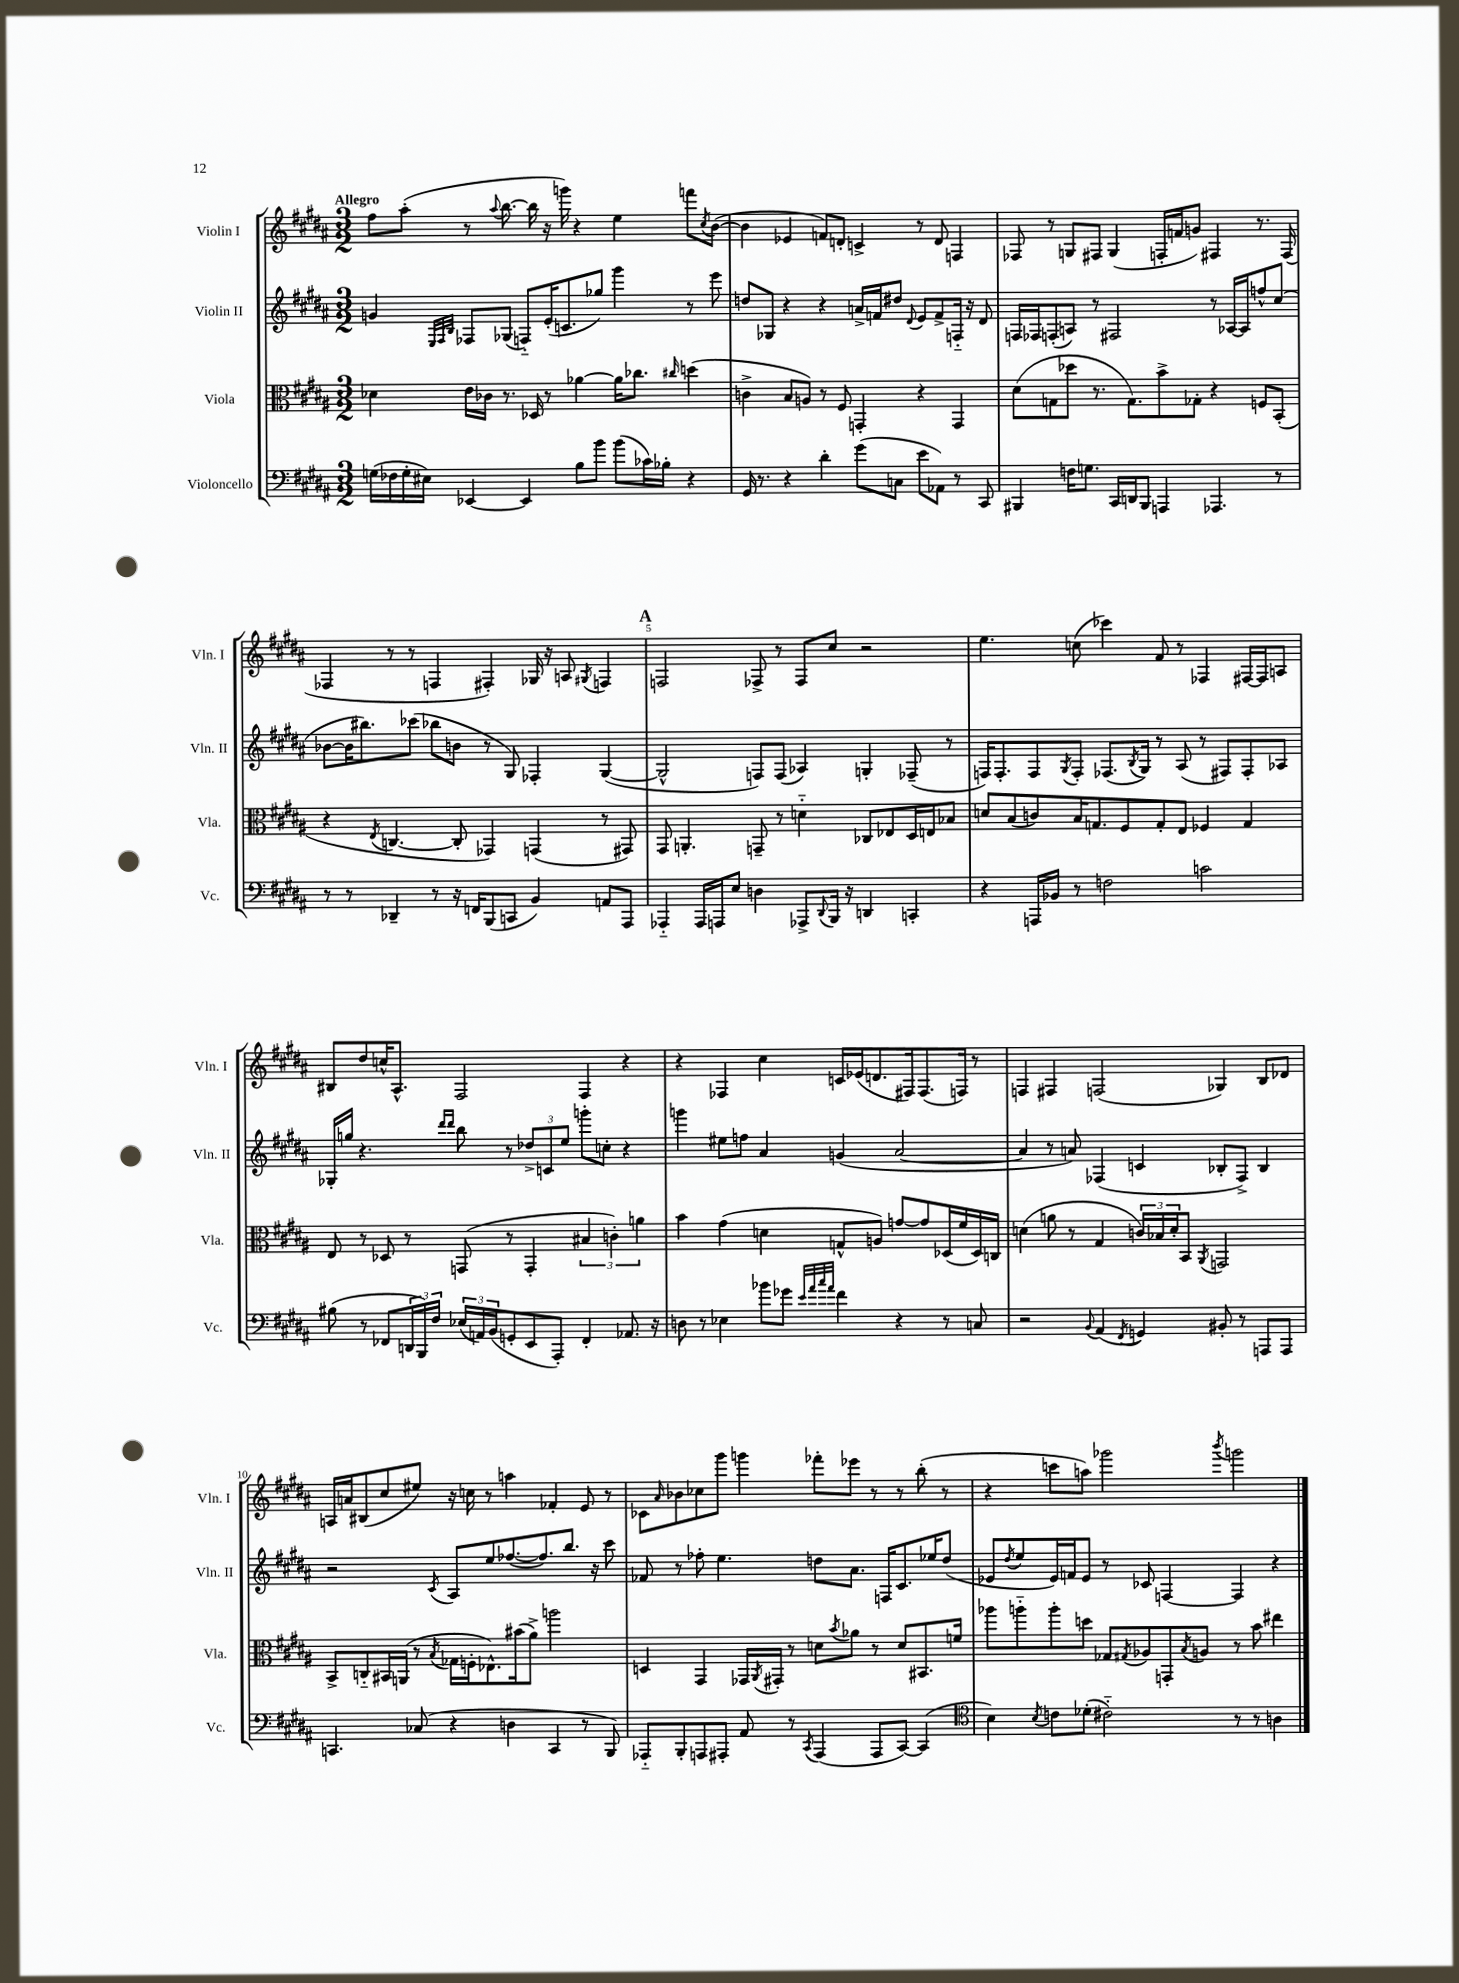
<<
\new StaffGroup <<
\new Staff = "s0" \with { instrumentName = "Violin I" shortInstrumentName = "Vln. I" } {
    \clef treble \key b \major \numericTimeSignature \time 3/2 \tempo "Allegro"
    fis''8 ais''8-.( r8 \appoggiatura { ais''8 } b''8.~ b''16 r16 g'''16) r4 e''4 f'''8 \acciaccatura { cis''8 } b'8~( |
    b'4 ees'4 f'8) d'8-. c'4-> r8 d'8 f4 |
    fes8 r8 g8 fis8 g4( f16-. f'16 g'8) fis4 r8. fis16( |
    fes4 r8 r8 f4 fis4-.) ges16 r16 a8 \acciaccatura { gis8 } f4 |
    \mark \markup { \bold "A" } f2 fes8-> r8 fes8 cis''8 r2 |
    e''4. c''8( ces'''4) fis'8 r8 fes4 fis16~ fis16 a8 |
    bis8 dis''8 c''16-^ ais8.-^ fis2 fis4 r4 |
    r4 fes4 cis''4 c'16 ees'16( d'8. fis16) fis8.( f16) r8 |
    f4 fis4 f2( ges4) b8 des'8 |
    a16 a'16 bis8( cis''8 eis''8) r16 c''16 r8 a''4 fes'4-. e'8 r8 |
    ces'8 \grace { ais'16 } bes'8 ces''8 gis'''8 g'''4 fes'''8-. ees'''8 r8 r8 b''8-.( r8 |
    r4 c'''8 a''8) ges'''2 \acciaccatura { b'''8 } g'''2 \bar "|." |
}
\new Staff = "s1" \with { instrumentName = "Violin II" shortInstrumentName = "Vln. II" } {
    \clef treble \key b \major \numericTimeSignature \time 3/2
    g'4 \grace { e32 fis32 b32 } fes8 ges8( f8-_) e'16-.( c'8. ges''8) gis'''4 r8 e'''8 |
    d''8 ges8 r4 r4 a'16-> f'16 dis''8 \appoggiatura { dis'8 } e'8 f'8-> f16-_ r16 dis'8 |
    f16 fes16 f8-.( a8) r8 fis2 r8 aes16~ aes16 f''8-^ cis''8( |
    bes'8~ bes'16 bis''8.) ces'''8( bes''8 b'8 r8 gis8) fes4-. gis4~( |
    \mark \markup { \bold "A" } gis2-^ f8) f8( aes4) g4-. fes8--( r8 |
    f16) f8.-. f8 \acciaccatura { gis8 } f8-. fes8.( \acciaccatura { b8 } gis16) r8 ais8( r8 fis8) fis8-. aes8 |
    ges16-. g''16 r4. \grace { dis'''16 dis'''16 } b''8 r8 \tuplet 3/2 { des''8-> c'8 e''8 } g'''8-. c''8-. r4 |
    g'''4 eis''8 f''8 ais'4 g'4( ais'2~ |
    ais'4 r8 a'8) fes4( c'4 bes8-. fes8->) bes4 |
    r2 \acciaccatura { cis'8 } ais8 e''8 fes''8.~( fes''8.) b''8. r16 cis'''8 |
    fes'8 r8 fes''8-. e''4. d''8 ais'8. f16 cis'8. ees''16 d''8( |
    ees'8 \acciaccatura { dis''8 } e''8 ees'16) f'16 ees'8 r8 ces'8 f4~ f4 r4 \bar "|." |
}
\new Staff = "s2" \with { instrumentName = "Viola" shortInstrumentName = "Vla." } {
    \clef alto \key b \major \numericTimeSignature \time 3/2
    des'4 e'16 ces'16 r8. des16 r8 aes'4~ aes'16 ces''8. \grace { cis''16 } d''4( |
    c'4-> b8 a8) r8 fis8 g,4-. r4 g,4 |
    dis'8( g8 des''8 r8. g8.) b'8-> ges8-. r4 f8 b,8-.( |
    r4 \acciaccatura { e8 } c4.~ c8-. ges,4) g,4( r8 gis,8) |
    \mark \markup { \bold "A" } gis,8 a,4.-. g,8-- r8 d'4-_ ces8 ees8 dis16 e16 bes8 |
    d'8 b8( c'8) b16 g8. fis8 g8-. e8 fes4 g4 |
    e8 r8 des8 r8 g,8( r8 g,4-. \tuplet 3/2 { bis4 c'4-.) a'4 } |
    b'4 gis'4( d'4 g8-^ a8) g'8~ g'8 des16( fis'16 des16) c16 |
    d'4( a'8 r8 gis4 \tuplet 3/2 { c'16) bes16 d'16-. } b,8 \acciaccatura { ais,8 } g,2 |
    b,8-> c8-_ bis,16 a,16( r8 \acciaccatura { b8 } ges16 f16-. ees8.-^) bis'16( ais'8->) a''2 |
    d4 gis,4 ges,16 \acciaccatura { ais,8 } gis,16-. r8 d'8 \acciaccatura { b'8 } aes'8 r8 d'8 bis,8. f'16 |
    aes''8 a''8-_ a''8-. d''8 ges8 \acciaccatura { gis8 } aes8 g,8-. \acciaccatura { b8 } a8 r8 b'8 eis''4 \bar "|." |
}
\new Staff = "s3" \with { instrumentName = "Violoncello" shortInstrumentName = "Vc." } {
    \clef bass \key b \major \numericTimeSignature \time 3/2
    g16( fes16 g16-. eis16) ees,4~ ees,4 b8 b'8 b'8( ces'16) bes16-. r4 |
    gis,16 r8. r4 dis'4-. gis'8( c8 e'8 aes,8) r8 cis,8 |
    bis,,4 f16 g8. cis,16 d,16 bis,,8 a,,4 aes,,4. r8 |
    r8 r8 des,4-- r8 r16 f,16 b,,8( c,8 b,4) a,8 ais,,8 |
    \mark \markup { \bold "A" } aes,,4-_ aes,,16 a,,16 e8 d4 aes,,8-> \appoggiatura { dis,8 } b,,16 r16 d,4 c,4-. |
    r4 a,,16 bes,16 r8 f2 c'2 |
    bis8( r8 fes,8 \tuplet 3/2 { d,16 b,,16) fis16 } \tuplet 3/2 { ees16( a,16) b,16( } g,8-. e,8 ais,,8-.) fes,4-. aes,8. r16 |
    d8 r8 ees4 bes'8 ges'8 \grace { e'32 ais'32 cis''32 ais'32 } fis'4 r4 r8 c8 |
    r2 \appoggiatura { b,8 } ais,4( \acciaccatura { fis,8 } g,4) bis,8-. r8 a,,8 a,,8 |
    c,4. ces8( r4 d4 c,4 r8 b,,8) |
    aes,,8-_ b,,8-. a,,8 ais,,8-. ais,8 r8 \acciaccatura { cis,8 } ais,,4( ais,,8 cis,8~) cis,4( |
    \clef tenor b4) \acciaccatura { b8 } c'8 des'8-.( cis'2-_) r8 r8 a4 \bar "|." |
}
>>
>>
\layout { \context { \Score \override BarNumber.break-visibility = ##(#f #t #t) barNumberVisibility = #(every-nth-bar-number-visible 5) } }
